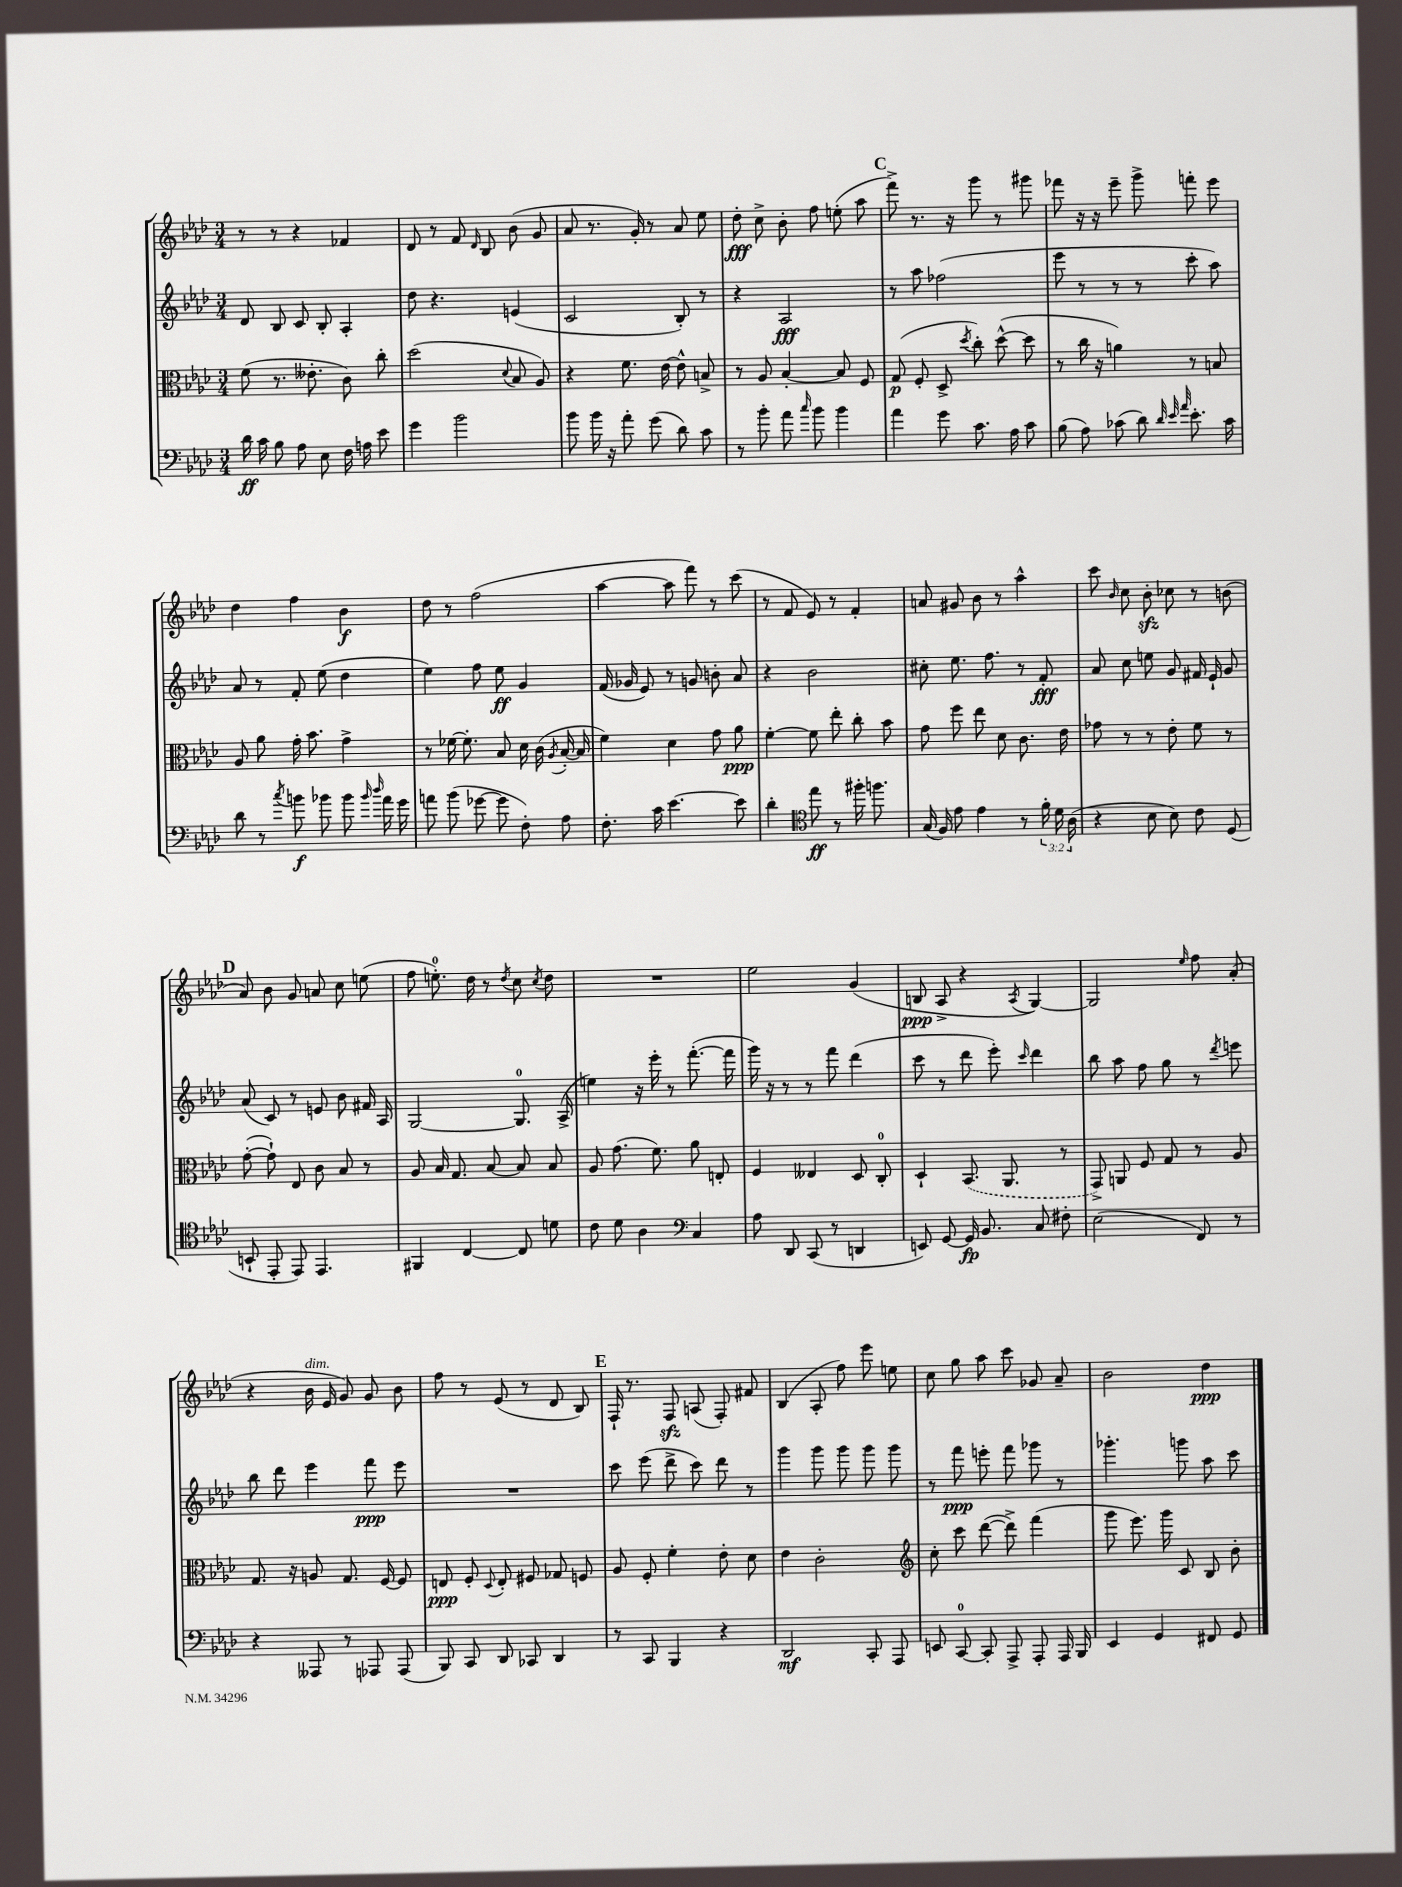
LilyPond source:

<<
\new StaffGroup <<
\new Staff = "s0" {
    \clef treble \key aes \major \numericTimeSignature \time 3/4
    \autoBeamOff r8 r8 r4 fes'4 |
    des'8 r8 f'8 \grace { des'16 } bes8 bes'8( g'8 |
    aes'8 r8. g'16-.) r8 aes'8 ees''8 |
    des''8-.\fff c''8-> bes'8-. f''8 e''8-.( aes''8 |
    \mark \markup { \bold "C" } f'''8->) r8. r16 g'''8 r8 gis'''8 |
    fes'''8 r16 r16 ees'''8-- g'''8-> f'''8-. ees'''8 |
    des''4 f''4 bes'4\f |
    des''8 r8 f''2( |
    aes''4~ aes''8 f'''8) r8 c'''8( |
    r8 f'8 ees'8) r8 f'4-. |
    a'8 gis'8 bes'8 r8 aes''4-^ |
    c'''8 \grace { bes'16 } c''8 bes'8-.\sfz ces''8 r8 b'8( |
    \mark \markup { \bold "D" } aes'8) bes'8 g'8 a'8 c''8 e''8( |
    f''8 e''8.-0-.) des''16 r8 \acciaccatura { des''8 } c''8 \acciaccatura { c''8 } des''8 |
    R2. |
    ees''2 g'4( |
    b8\ppp aes8-> r4 \acciaccatura { aes8 } g4~) |
    g2 \grace { ees''16 } f''8 aes'8-.( |
    r4 bes'16^\markup { \italic "dim." } ees'16 g'8) g'8 bes'8 |
    f''8 r8 ees'8( r8 des'8 bes8) |
    \mark \markup { \bold "E" } f16-! r8. f8\sfz a8( f8-.) fis'8 |
    bes4( aes8-. f''8) ees'''8 e''8 |
    c''8 g''8 aes''8 c'''8 ges'8 aes'8-- |
    bes'2 des''4\ppp \bar "|." |
}
\new Staff = "s1" {
    \clef treble \key aes \major \numericTimeSignature \time 3/4
    \autoBeamOff des'8 bes8 c'8 bes8-. aes4-. |
    des''8 r4. e'4( |
    c'2 bes8-.) r8 |
    r4 aes2\fff |
    \mark \markup { \bold "C" } r8 aes''8 fes''2( |
    ees'''8 r8 r8 r8 c'''8-. aes''8) |
    aes'8 r8 f'8-. ees''8( des''4 |
    ees''4) f''8 ees''8\ff g'4 |
    f'16( ges'16 ees'8) r8 g'8 b'8-. aes'8 |
    r4 bes'2 |
    cis''8-. ees''8. f''8. r8 f'8-.\fff |
    aes'8 c''8 e''8 g'8 fis'16 ees'16-! g'8 |
    \mark \markup { \bold "D" } aes'8( c'8) r8 e'8 bes'8 fis'16 aes16 |
    g2~ g8.-0 aes16->( |
    e''4) r16 ees'''16-. r8 f'''8.~-.( f'''16 |
    g'''16) r16 r8 r8 f'''8 des'''4( |
    c'''8 r8 des'''8 ees'''8-.) \grace { c'''16 } des'''4 |
    bes''8 aes''8 f''8 g''8 r8 \acciaccatura { des'''8 } e'''8 |
    bes''8 des'''8 ees'''4 f'''8\ppp ees'''8 |
    R2. |
    \mark \markup { \bold "E" } c'''8 ees'''8( des'''8-> c'''8) des'''8 r8 |
    g'''4 g'''8 g'''8 g'''8 g'''8 |
    r8 f'''8\ppp e'''8-. f'''8 ges'''8 r8 |
    ges'''4.-. g'''8 aes''8 c'''8 \bar "|." |
}
\new Staff = "s2" {
    \clef alto \key aes \major \numericTimeSignature \time 3/4
    \autoBeamOff f'8( r8. eeses'8.-. c'8) c''8-. |
    des''2( \appoggiatura { des'8 } bes8 aes8) |
    r4 f'8. ees'16~ ees'8-^ b8-> |
    r8 aes8 bes4~-. bes8 f8 |
    \mark \markup { \bold "C" } g8\p( f8-. des8-> \acciaccatura { des''8 } c''8-.) des''8~-^( des''8 |
    r8 c''16 r16 a'4) r8 b8 |
    aes8 aes'8 g'16-. bes'8. g'4-> |
    r8 fes'16~ fes'8.-. bes8 des'16 c'16( \acciaccatura { aes8 } bes16~-. bes16 |
    f'4) des'4 g'8 aes'8\ppp |
    f'4~-. f'8 ees''8-. c''8-. bes'8 |
    g'8 f''8 ees''8 des'8 c'8. ees'16 |
    ges'8 r8 r8 ees'8-. f'8 r8 |
    \mark \markup { \bold "D" } g'8~-.( g'8-!) ees8 c'8 bes8 r8 |
    aes8 bes16 g8. bes8~ bes8 bes8 |
    aes8 g'8.( f'8.) aes'8 e8-. |
    f4 eeses4 des8 c8-0-. |
    des4-! \once \slurDashed bes,8.( aes,8. r8 |
    g,8->) a,8 f8 g8 r8 aes8 |
    g8. r16 a8 g8. f16~ f8 |
    e8\ppp f8-. \appoggiatura { des8 } e8-. fis8 ges8 f8 |
    \mark \markup { \bold "E" } aes8 f8-. f'4-. ees'8-. des'8 |
    ees'4 c'2-. |
    \clef treble c''8-. c'''8 des'''8~( des'''8->) f'''4( |
    g'''8 ees'''8.) g'''16 c'8 bes8 bes'8-. \bar "|." |
}
\new Staff = "s3" {
    \clef bass \key aes \major \numericTimeSignature \time 3/4 \override Staff.TupletNumber.text = #tuplet-number::calc-fraction-text
    \autoBeamOff des'16\ff c'16 bes8 aes8 ees8 f16 a16 ees'8 |
    g'4 bes'2 |
    bes'8 bes'16 r16 aes'8-. g'8( des'8) c'8 |
    r8 bes'8-. aes'8 \grace { c''16 } bes'8 bes'4 |
    \mark \markup { \bold "C" } aes'4 g'8 c'8. aes16 c'8 |
    bes8( aes8) ces'8( des'8) \grace { des'32 ees'32 aes'32 } ees'8.-. ces'16 |
    des'8 r8 \acciaccatura { c''8 } b'8\f bes'8 bes'8 \grace { bes'16 des''16 } aes'16 g'16 |
    a'8 bes'8( ges'8~ ges'8 f8-.) aes8 |
    f8.-. c'16 ees'4.~ ees'8 |
    des'4-. \clef tenor ees''8\ff r8 fis''16-. f''8. |
    g16( f16) ees'8 ees'4 r8 \tuplet 3/2 { f'16-. des'16 aes16( } |
    r4 bes8 bes8) c'8 des8( |
    \mark \markup { \bold "D" } b,8-! ees,8-. ees,8) ees,4. |
    fis,4 c4~ c8 d'8 |
    c'8 des'8 aes4 \clef bass c4 |
    aes8 des,8 c,8( r8 d,4 |
    e,8) g,8~ g,16\fp bes,8. c8 fis8-. |
    ees2( f,8) r8 |
    r4 aeses,,8 r8 aes,,8 aes,,8( |
    bes,,8) c,8 des,8 ces,8 des,4 |
    \mark \markup { \bold "E" } r8 c,8 bes,,4 r4 |
    des,2\mf c,8-. aes,,8 |
    e,8 c,8-0~ c,8-. aes,,8-> aes,,8-. aes,,16 bes,,16 |
    ees,4 g,4 fis,8 g,8 \bar "|." |
}
>>
>>
\layout { \context { \Score \remove "Bar_number_engraver" } }
